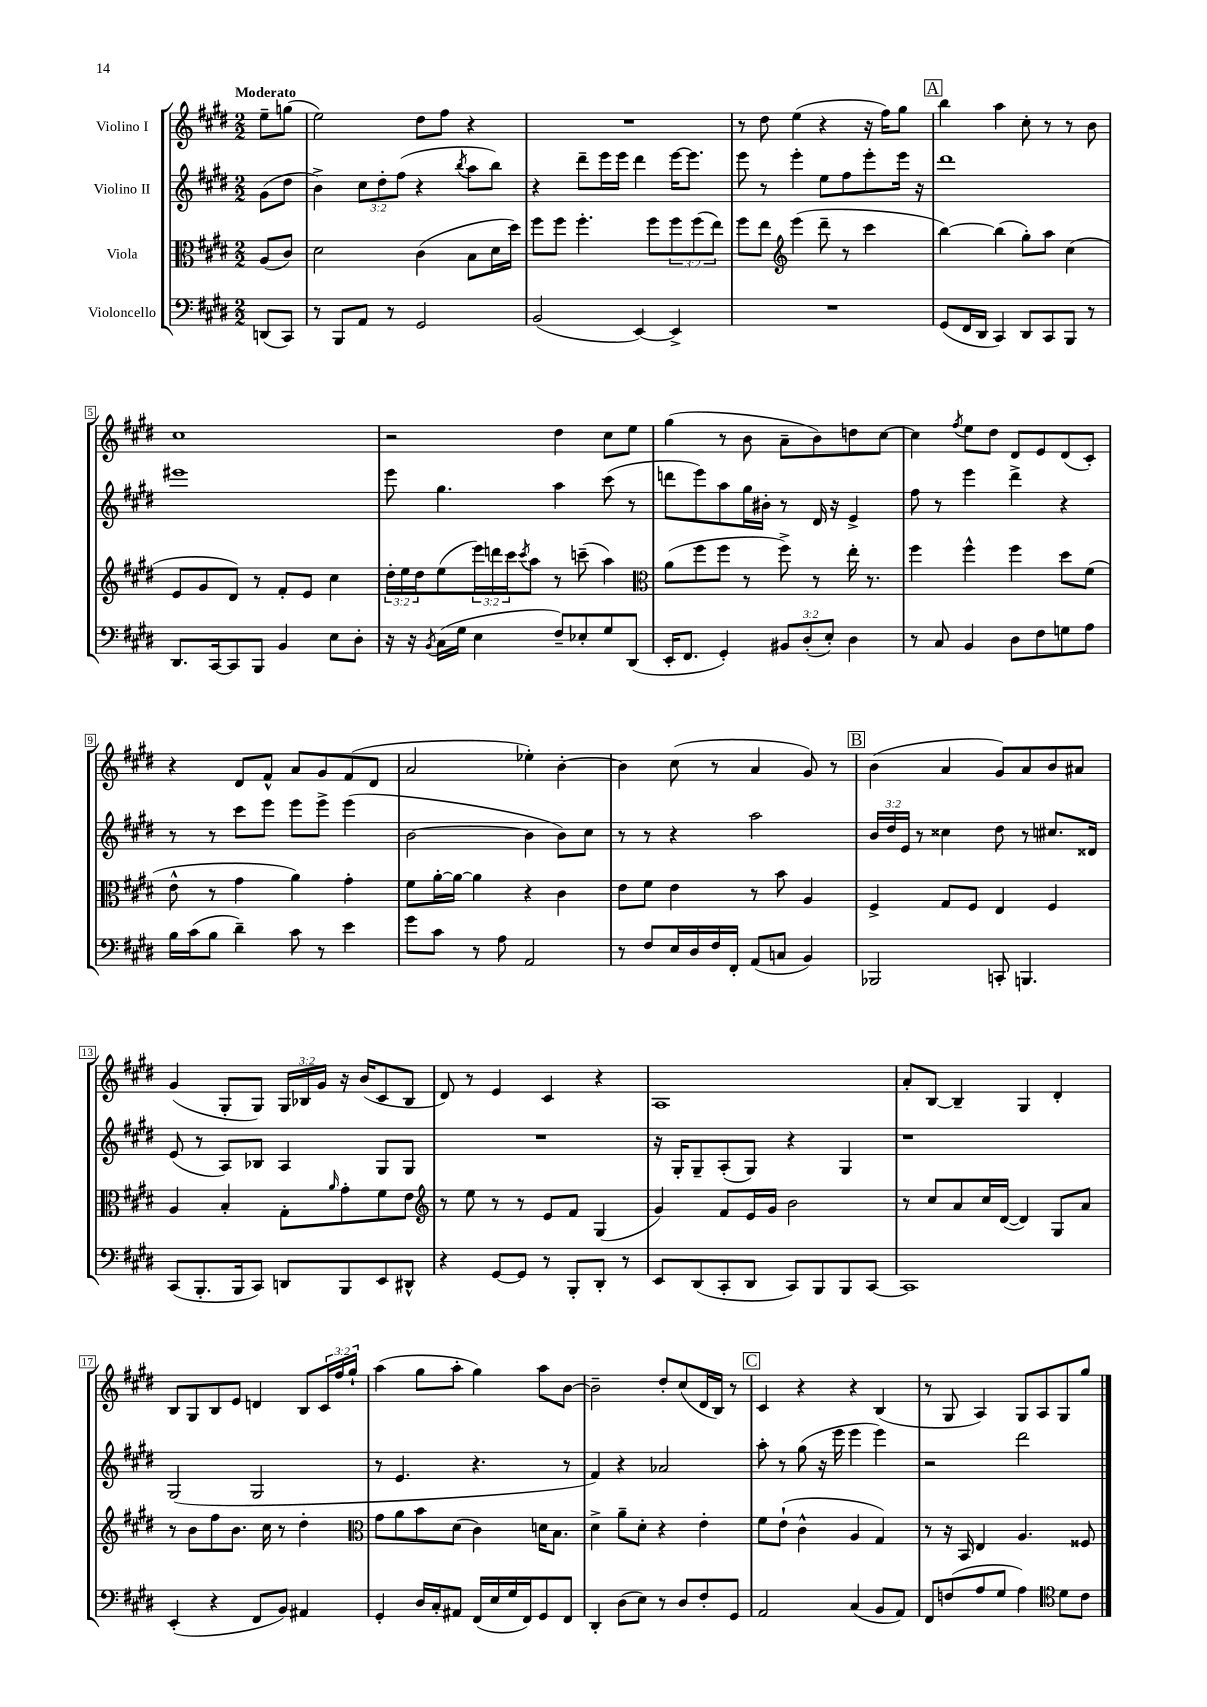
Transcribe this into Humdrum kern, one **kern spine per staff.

**kern	**kern	**kern	**kern
*staff4	*staff3	*staff2	*staff1
*clefF4	*clefC3	*clefG2	*clefG2
*k[f#c#g#d#]	*k[f#c#g#d#]	*k[f#c#g#d#]	*k[f#c#g#d#]
*M2/2	*M2/2	*M2/2	*M2/2
(8DD	(8A	(8g#	8ee~
8CC#)	8c#)	8dd#	(8gg
=	=	=	=
8r	2d#	4b^)	2ee)
8BBB	.	.	.
8AA	.	12cc#	.
.	.	12dd#'	.
8r	.	.	.
.	.	(12ff#	.
2GG#	(4c#	4r	8dd#
.	.	.	8ff#
.	.	8qbb	.
.	8B	8aa	4r
.	16d#	8bb)	.
.	16dd#)	.	.
=	=	=	=
(2BB	8ff#	4r	1r
.	8ff#	.	.
.	4.ff#'	8ddd#~	.
.	.	16eee	.
.	.	16eee	.
[4EE)	.	4ddd#	.
.	8ff#	.	.
4EE^]	12ff#	[16eee	.
.	.	8.eee]	.
.	(12ff#	.	.
.	12ee)	.	.
=	=	=	=
1r	8ff#	8eee	8r
.	8ee	8r	8dd#
*	*clefG2	*	*
.	(4eee	4eee'	(4ee
.	8ddd#~	8ee	4r
.	8r	8ff#	.
.	4ccc#	8eee'	16r
.	.	.	16ff#)
.	.	16eee	8gg#
.	.	16r	.
=	=	=	=
(8GG#	[4bb)	1ddd#	4bb
16FF#	.	.	.
16DD#	.	.	.
4CC#)	(4bb]	.	4aa
8DD#	8gg#')	.	8cc#'
8CC#	8aa	.	8r
8BBB	(4cc#	.	8r
8r	.	.	8b
=	=	=	=
8.DD#	8e	1eee#	1cc#
.	8g#	.	.
[16CC#	.	.	.
8CC#]	8d#)	.	.
8BBB	8r	.	.
4BB	8f#'	.	.
.	8e	.	.
8E	4cc#	.	.
8D#'	.	.	.
=	=	=	=
16r	24dd#'	8eee	2r
.	24ee	.	.
16r	.	.	.
.	24dd#	.	.
8qBB	.	.	.
(16C#	(8ee	4.gg#	.
16G#	.	.	.
4E	24eee)	.	.
.	24ddd	.	.
.	24ccc#	.	.
.	8qccc#	.	.
.	8aa	.	.
8F#~)	8r	4aa	4dd#
8E-'	(8ccc~	.	.
8G#	4aa)	(8ccc#	8cc#
(8DD#	.	8r	8ee
=	=	=	=
*	*clefC3	*	*
16EE'	(8a	8ddd	(4gg#
8.FF#	.	.	.
.	8ff#	8eee)	.
4GG#')	8ff#	8aa	8r
.	8r	16gg#	8b
.	.	16b#'	.
12BB#	8ff#^)	8r	8a~
(12D#'	.	.	.
.	8r	16d#	8b)
12E')	.	.	.
.	.	16r	.
4D#	16ee'	4e^	8dd
.	8.r	.	.
.	.	.	[8cc#
=	=	=	=
8r	4ff#	8ff#	4cc#]
8C#	.	8r	.
.	.	.	8qff#
4BB	4ff#^^	4eee	8ee
.	.	.	8dd#
8D#	4ff#	4ddd#^	8d#
8F#	.	.	8e
8G	8dd#	4r	(8d#
8A	(8f#	.	8c#')
=	=	=	=
16B	8e^^	8r	4r
(16c#	.	.	.
8B	8r	8r	.
4d#~)	4g#	8ccc#	8d#
.	.	8eee	8f#^^
8c#	4a)	8eee	8a
8r	.	8eee^	8g#
4e	4g#'	(4eee	(8f#
.	.	.	8d#
=	=	=	=
8g#	8f#	[2b	2a
8c#	[16a'	.	.
.	16a_	.	.
8r	4a]	.	.
8A	.	.	.
2AA	4r	4b]	4ee-')
.	4c#	8b)	[4b'
.	.	8cc#	.
=	=	=	=
8r	8e	8r	4b]
8F#	8f#	8r	.
16E	4e	4r	(8cc#
16D#	.	.	.
16F#	.	.	8r
16FF#'	.	.	.
(8AA	8r	2aa	4a
8C	8b	.	.
4BB)	4A	.	8g#)
.	.	.	8r
=	=	=	=
2BBB-	4F#^	24b	(4b
.	.	24dd#	.
.	.	24e	.
.	.	8r	.
.	8G#	4cc##	4a
.	8F#	.	.
8CC'	4E	8dd#	8g#)
4.BBB	.	8r	8a
.	4F#	8.cc#	8b
.	.	.	8a#
.	.	16d##	.
=	=	=	=
(8CC#	4A	(8e	(4g#
8.BBB'	.	8r	.
.	4B'	8A)	8G#'
16BBB	.	.	.
8CC#)	.	8B-	8G#)
8DD	8G#'	4A	24G#
.	.	.	24B-
.	.	.	24g#
.	16qqa	.	.
8BBB	8g#'	.	16r
.	.	.	(16b
8EE	8f#	8G#	8c#
8DD#^^	8e	8G#	8B-
=	=	=	=
*	*clefG2	*	*
4r	8r	1r	8d#)
.	8ee	.	8r
[8GG#	8r	.	4e
8GG#]	8r	.	.
8r	8e	.	4c#
8BBB'	8f#	.	.
8DD#'	(4G#	.	4r
8r	.	.	.
=	=	=	=
8EE	4g#)	16r	1A
.	.	16G#'	.
(8DD#	.	8G#~	.
8CC#'	8f#	(8A'	.
8DD#	16e	8G#)	.
.	16g#	.	.
8CC#)	2b	4r	.
8BBB	.	.	.
8BBB	.	4G#	.
[8CC#	.	.	.
=	=	=	=
1CC#]	8r	1r	8a'
.	8cc#	.	[8B
.	8a	.	4B~]
.	16cc#	.	.
.	([16d#	.	.
.	4d#])	.	4G#
.	8G#	.	4d#'
.	8a	.	.
=	=	=	=
(4EE'	8r	(2G#	8B
.	8b	.	8G#
4r	8ff#	.	8B
.	8.b	.	8e
8FF#	.	2G#	4d
.	16cc#	.	.
8BB)	8r	.	.
4AA#	4dd#'	.	8B
.	.	.	24c#
.	.	.	24ff#
.	.	.	24gg#`
=	=	=	=
*	*clefC3	*	*
4GG#'	8g#	8r	(4aa
.	8a	4.e	.
16D#	8b	.	8gg#
16C#'	.	.	.
8AA#	(8d#	.	8aa'
(16FF#	4c#)	4.r	4gg#)
16E	.	.	.
16G#	.	.	.
16FF#)	.	.	.
8GG#	16d	.	8aa
.	8.B	.	.
8FF#	.	8r	[8b
=	=	=	=
4DD#'	4d#^	4f#)	2b~]
(8D#	8a~	4r	.
8E)	8d#'	.	.
8r	4r	2a-	8dd#'
8D#	.	.	(8cc#
8F#'	4e'	.	16d#
.	.	.	16B)
8GG#	.	.	8r
=	=	=	=
2AA	8f#	8aa'	4c#
.	(8e`	8r	.
.	4c#^^	(8gg#	4r
.	.	16r	.
.	.	16eee	.
(4C#	4A	4eee	4r
8BB	4G#)	4eee)	(4B
8AA)	.	.	.
=	=	=	=
8FF#	8r	2r	8r
(8F	16r	.	8G#
.	16BB	.	.
8A	4E	.	4A)
8G#	.	.	.
4A)	4.A	2ddd#	8G#
.	.	.	8A
*clefC4	*	*	*
8d#	.	.	8G#
8c#	8F##	.	8gg#
==	==	==	==
*-	*-	*-	*-
